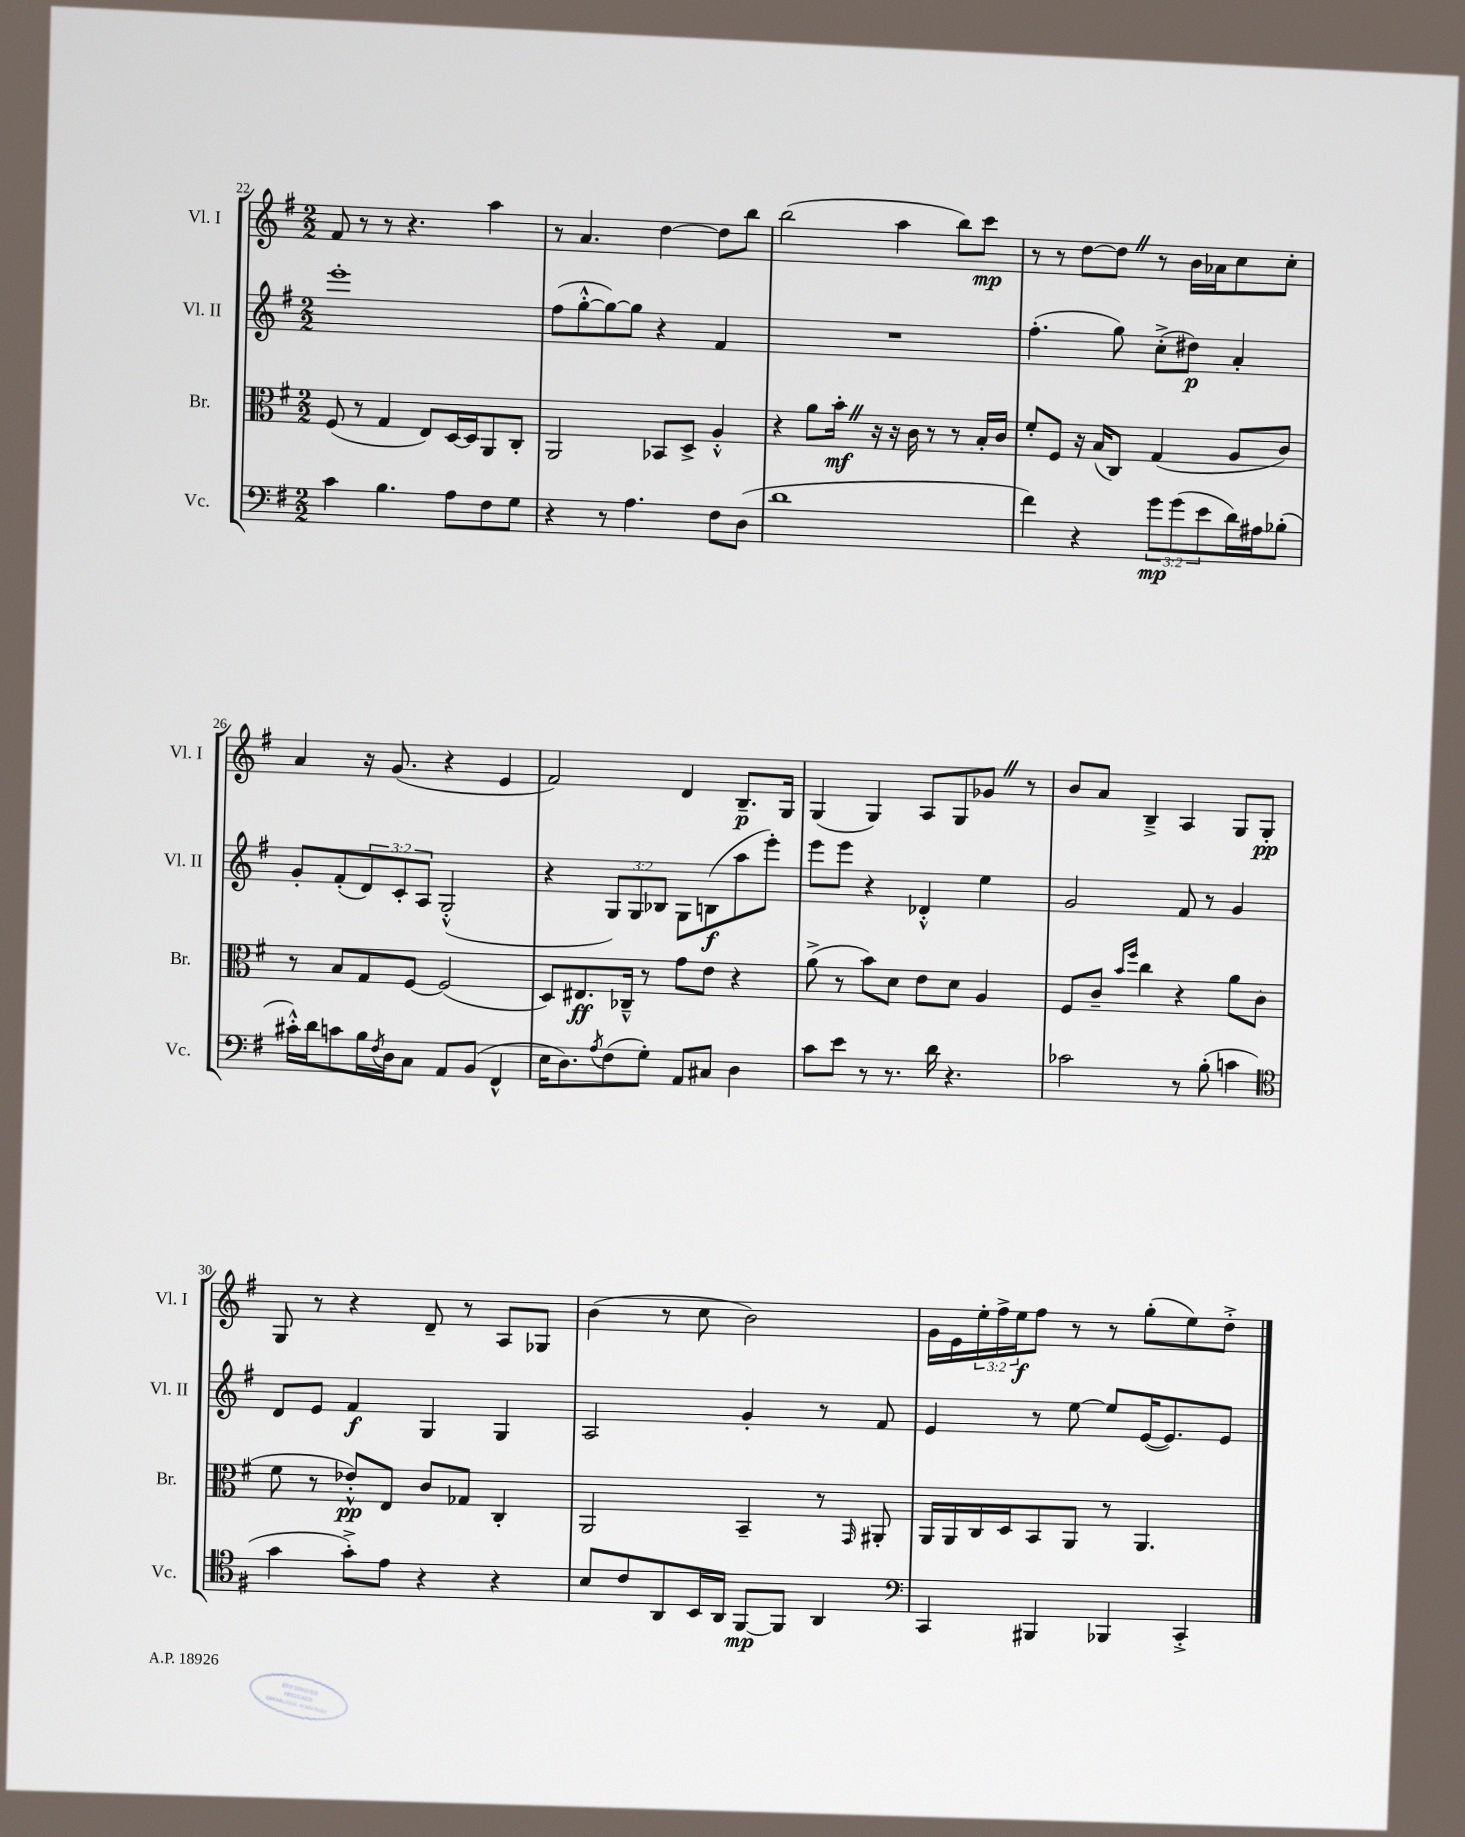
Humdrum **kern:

**kern	**dynam	**kern	**dynam	**kern	**dynam	**kern	**dynam
*part4	*part4	*part3	*part3	*part2	*part2	*part1	*part1
*staff4	*staff4	*staff3	*staff3	*staff2	*staff2	*staff1	*staff1
*I"Vc.	*	*I"Br.	*	*I"Vl. II	*	*I"Vl. I	*
*I'Vc.	*	*I'Br.	*	*I'Vl. II	*	*I'Vl. I	*
*clefF4	*	*clefC3	*	*clefG2	*	*clefG2	*
*k[f#]	*	*k[f#]	*	*k[f#]	*	*k[f#]	*
*M2/2	*	*M2/2	*	*M2/2	*	*M2/2	*
=22	=22	=22	=22	=22	=22	=22	=22
4c\	.	(8F#/	.	1eee'	.	8f#/	.
.	.	8r	.	.	.	8r	.
4.B\	.	4G/	.	.	.	8r	.
.	.	.	.	.	.	4.r	.
.	.	8E/L)	.	.	.	.	.
8A\L	.	[16D/L	.	.	.	.	.
.	.	16D/J]	.	.	.	.	.
8F#\	.	8AA/	.	.	.	4aa\	.
8G\J	.	8C'/J	.	.	.	.	.
=23	=23	=23	=23	=23	=23	=23	=23
4r	.	2AA/	.	(8ff#\L	.	8r	.
.	.	.	.	[8gg'^^\	.	4.a/	.
8r	.	.	.	8gg\_)	.	.	.
4.A\	.	.	.	8gg\J]	.	.	.
.	.	8BB-X/L	.	4r	.	[4dd\	.
.	.	8D^/J	.	.	.	.	.
8F#\L	.	4A'^^/	.	4f#/	.	8dd\L]	.
(8D\J	.	.	.	.	.	8bb\J	.
=24	=24	=24	=24	=24	=24	=24	=24
1d	.	4r	.	1r	.	(2bb\	.
.	.	8a\L	.	.	.	.	.
.	.	16b'Z\Jk	mf	.	.	.	.
.	.	16r	.	.	.	.	.
.	.	16r	.	.	.	4aa\	.
.	.	16c\	.	.	.	.	.
.	.	8r	.	.	.	.	.
.	.	8r	.	.	.	8bb\L)	.
.	.	16B'/LL	.	.	.	8ccc\J	mp
.	.	16c/JJ	.	.	.	.	.
=25	=25	=25	=25	=25	=25	=25	=25
4f#\)	.	8f#'/L	.	(4.ff#'\	.	8r	.
.	.	8F#/J	.	.	.	8r	.
4r	.	16r	.	.	.	[8dd\L	.
.	.	(16B/KL	.	.	.	.	.
.	.	8C/J)	.	8gg\)	.	8ddZ\J]	.
12g\L	mp	(4G/	.	(8cc'^\L	.	8r	.
(12g\	.	.	.	.	.	.	.
.	.	.	.	8dd#X\J)	p	16b\LL	.
12e\	.	.	.	.	.	.	.
.	.	.	.	.	.	16a-X\J	.
16d\L)	.	8A/L	.	4a'/	.	8cc\	.
16A#X\J	.	.	.	.	.	.	.
(8B-X'\J	.	8c/J)	.	.	.	8cc'\J	.
!!LO:LB:g=z
=26	=26	=26	=26	=26	=26	=26	=26
16c#X'^^\LL)	.	8r	.	8g'/L	.	4a/	.
16d\J	.	.	.	.	.	.	.
8cn\	.	8B/L	.	(8f#'/	.	.	.
16B\L	.	8G/	.	12d/)	.	16r	.
8qF#/	.	.	.	.	.	.	.
16D\J	.	.	.	.	.	(8.g/	.
.	.	.	.	12c'/	.	.	.
8C\J	.	[8F#/J	.	.	.	.	.
.	.	.	.	12A/J	.	.	.
8AA/L	.	(2F#/]	.	(2G'^^/	.	4r	.
(8BB/J	.	.	.	.	.	.	.
4FF#^^/	.	.	.	.	.	4e/	.
=27	=27	=27	=27	=27	=27	=27	=27
16E\KL	.	8D/L)	.	4r	.	2f#/)	.
8.D\)	.	.	.	.	.	.	.
.	.	8.E#X/	ff	.	.	.	.
8qA/	.	.	.	.	.	.	.
(8F#\	.	.	.	12G/L)	.	.	.
.	.	16C-X~^^/Jk	.	.	.	.	.
.	.	.	.	12G/	.	.	.
8G'\J)	.	8r	.	.	.	.	.
.	.	.	.	12B-X/J	.	.	.
8AA/L	.	8g\L	.	8G\L	.	4d/	.
8C#X/J	.	8e\J	.	(8Bn\	f	.	.
4D\	.	4r	.	8aa\	.	8.B~/L	p
.	.	.	.	8eee'\J)	.	.	.
.	.	.	.	.	.	16G/Jk	.
=28	=28	=28	=28	=28	=28	=28	=28
8c\L	.	(8a^\	.	8eee\L	.	(4G/	.
8e\J	.	8r	.	8eee\J	.	.	.
8r	.	8b\L)	.	4r	.	4G/)	.
8.r	.	8d\J	.	.	.	.	.
.	.	8e\L	.	4d-X'^^/	.	8A/L	.
16d\	.	.	.	.	.	.	.
4.r	.	8d\J	.	.	.	8G/	.
.	.	4A/	.	4ee\	.	8g-XZ/J	.
.	.	.	.	.	.	8r	.
=29	=29	=29	=29	=29	=29	=29	=29
2c-X\	.	8F#/L	.	2g/	.	8b/L	.
.	.	8c~/J	.	.	.	8a/J	.
.	.	16qqb/LL	.	.	.	.	.
.	.	16qqff#/JJ	.	.	.	.	.
.	.	4cc\	.	.	.	4B~^/	.
8r	.	4r	.	8f#/	.	4A/	.
(8B'\	.	.	.	8r	.	.	.
4cn\	.	8a\L	.	4g/	.	8G/L	.
.	.	(8c\J	.	.	.	8G'/J	pp
!!LO:LB:g=z
=30	=30	=30	=30	=30	=30	=30	=30
*clefC4	*	*	*	*	*	*	*
4g\	.	8f#\	.	8d/L	.	8G/	.
.	.	8r	.	8e/J	.	8r	.
8g'^\L)	.	8e-X'^^/L)	pp	4f#/	f	4r	.
8e\J	.	8E/J	.	.	.	.	.
4r	.	8c/L	.	4G/	.	8d~/	.
.	.	8G-X/J	.	.	.	8r	.
4r	.	4C'/	.	4G/	.	8A/L	.
.	.	.	.	.	.	8G-X/J	.
=31	=31	=31	=31	=31	=31	=31	=31
8B/L	.	2AA/	.	2A/	.	(4b\	.
8c/	.	.	.	.	.	.	.
8AA/	.	.	.	.	.	8r	.
16BB/L	.	.	.	.	.	8cc\	.
16AA/JJ	.	.	.	.	.	.	.
[8FF#/L	mp	4BB~/	.	4g'/	.	2b\)	.
8FF#/J]	.	.	.	.	.	.	.
4AA/	.	8r	.	8r	.	.	.
.	.	16qqGG/	.	.	.	.	.
.	.	8AA#X'/	.	8f#/	.	.	.
=32	=32	=32	=32	=32	=32	=32	=32
*clefF4	*	*	*	*	*	*	*
4CC/	.	16AA/LL	.	4e/	.	16g\LL	.
.	.	16AA/	.	.	.	16e\	.
.	.	16C/	.	.	.	24ee'\	.
.	.	.	.	.	.	24ff#^\	.
.	.	16D/J	.	.	.	.	.
.	.	.	.	.	.	24ee\J	f
4BBB#X/	.	8BB/	.	8r	.	8ff#\J	.
.	.	8AA/J	.	[8ee\	.	8r	.
4BBB-X/	.	8r	.	8ee/L]	.	8r	.
.	.	4.AA/	.	([16e/K	.	(8gg'\L	.
.	.	.	.	8.e/])	.	.	.
4CC'^/	.	.	.	.	.	8ee\)	.
.	.	.	.	8e/J	.	8dd'^\J	.
==	==	==	==	==	==	==	==
*-	*-	*-	*-	*-	*-	*-	*-
